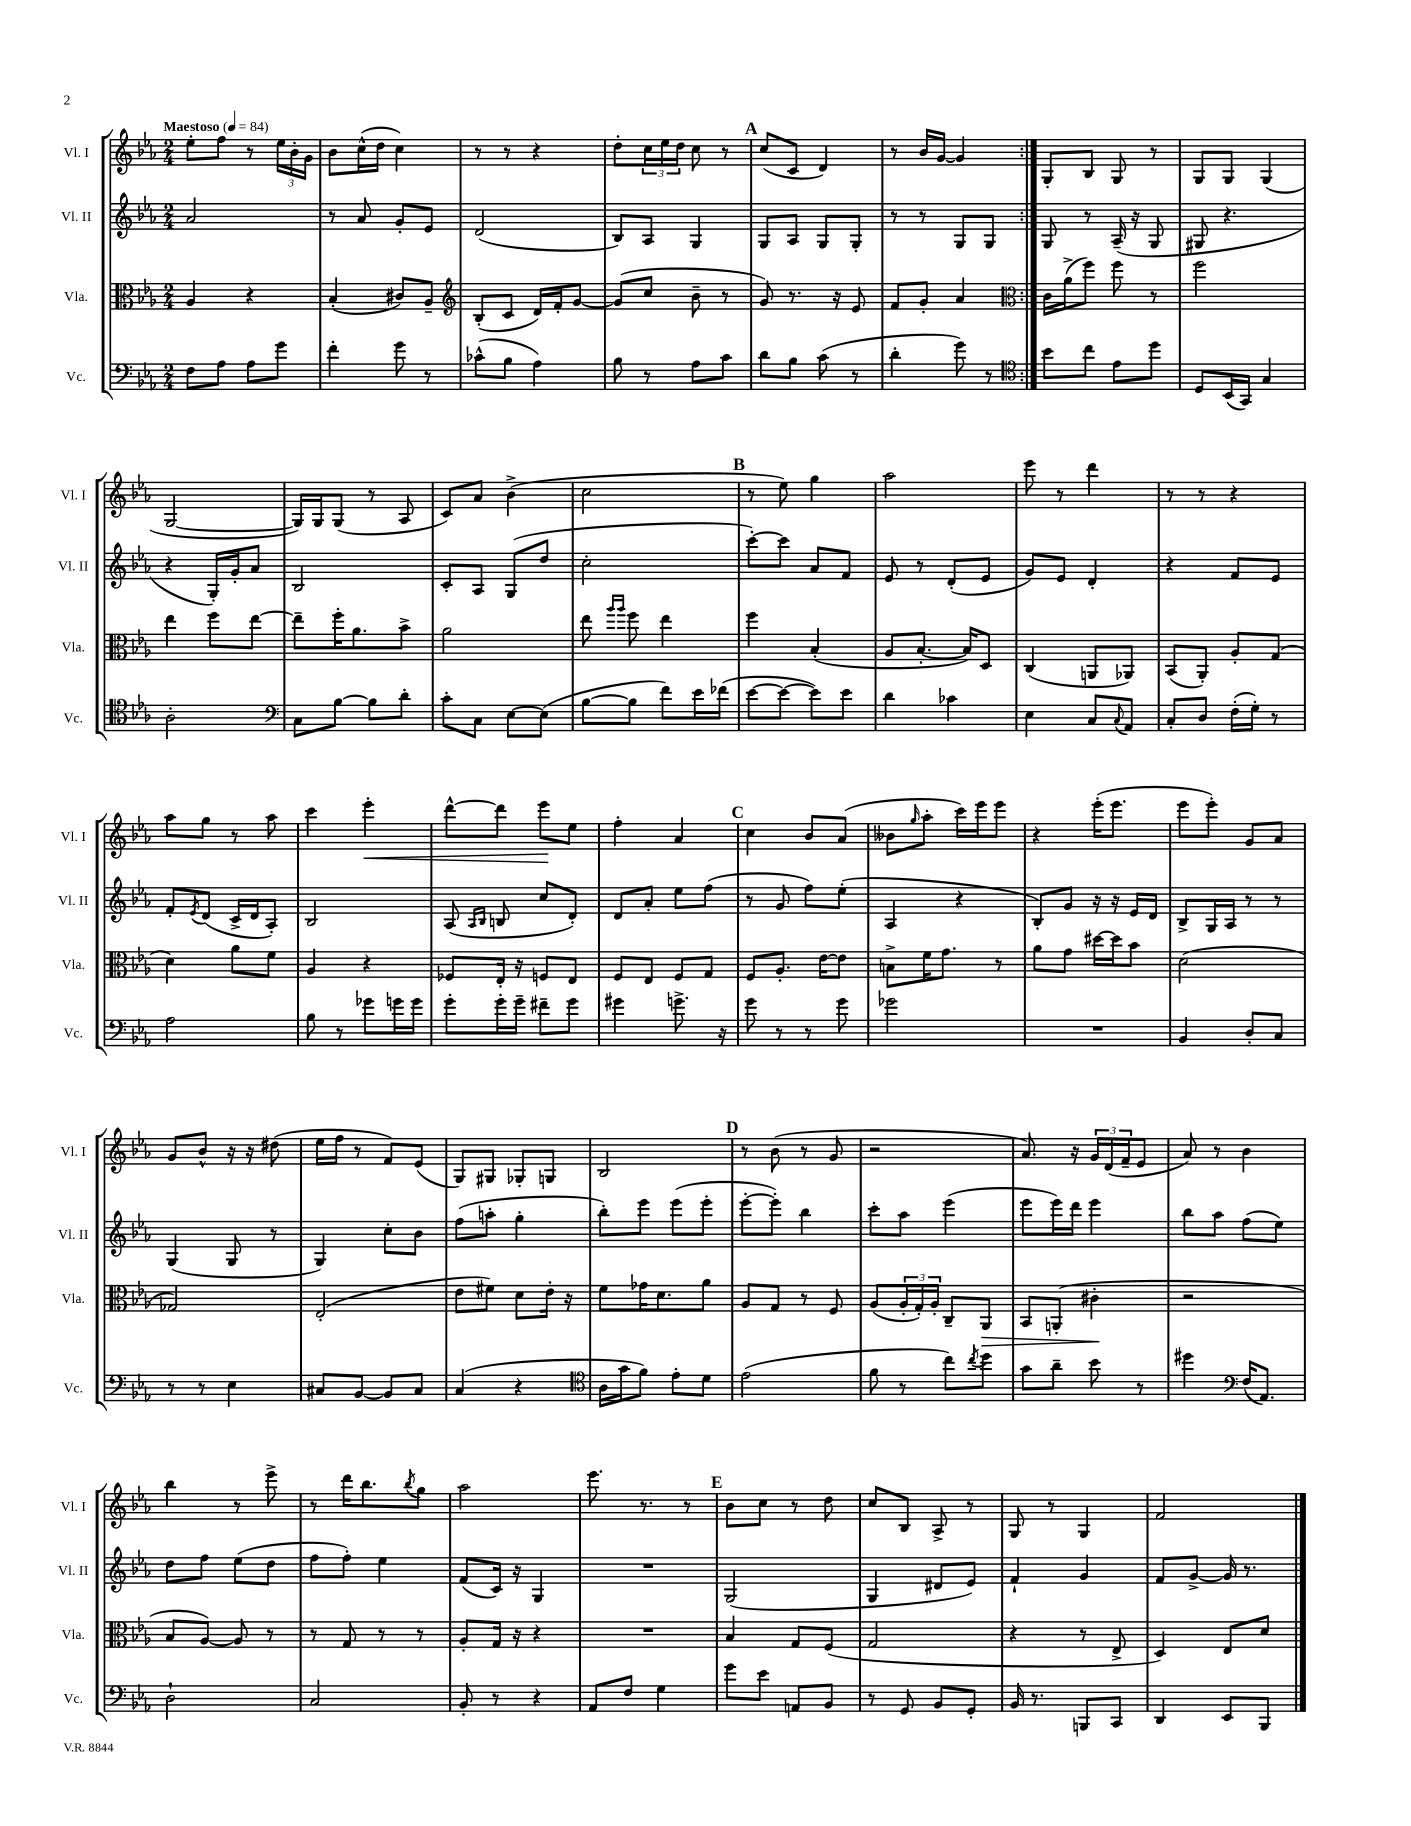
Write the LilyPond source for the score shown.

<<
\new StaffGroup <<
\new Staff = "s0" \with { instrumentName = "Vl. I" shortInstrumentName = "Vl. I" } {
    \clef treble \key ees \major \numericTimeSignature \time 2/4 \tempo "Maestoso" 4 = 84
    \repeat volta 2 { ees''8-. f''8 r8 \tuplet 3/2 { ees''16 bes'16-. g'16 } |
    bes'8 c''16-^( d''16 c''4) |
    r8 r8 r4 |
    d''8-. \tuplet 3/2 { c''16 ees''16 d''16 } c''8 r8 |
    \mark \markup { \bold "A" } c''8( c'8 d'4) |
    r8 bes'16 g'16~ g'4 | }
    g8-. bes8 g8 r8 |
    g8 g8 g4( |
    g2~ |
    g16) g16 g8( r8 aes8 |
    c'8) aes'8 bes'4->( |
    c''2 |
    \mark \markup { \bold "B" } r8 ees''8) g''4 |
    aes''2 |
    ees'''8 r8 d'''4 |
    r8 r8 r4 |
    aes''8 g''8 r8 aes''8 |
    c'''4 ees'''4-.\< |
    d'''8~-^ d'''8 ees'''8\! ees''8 |
    f''4-. aes'4 |
    \mark \markup { \bold "C" } c''4 bes'8 aes'8( |
    beses'8 \grace { g''16 } aes''8-. c'''16) ees'''16 ees'''8 |
    r4 ees'''16-.( ees'''8. |
    ees'''8 ees'''8-.) g'8 aes'8 |
    g'8 bes'8-^ r16 r16 dis''8( |
    ees''16 f''16 r8 f'8) ees'8( |
    g8) gis8 ges8-. g8 |
    bes2 |
    \mark \markup { \bold "D" } r8 bes'8( r8 g'8 |
    r2 |
    aes'8.) r16 \tuplet 3/2 { g'16 d'16( f'16-- } ees'8 |
    aes'8) r8 bes'4 |
    bes''4 r8 ees'''8-> |
    r8 d'''16 bes''8. \acciaccatura { bes''8 } g''8 |
    aes''2 |
    ees'''8. r8. r8 |
    \mark \markup { \bold "E" } bes'8 c''8 r8 d''8 |
    c''8 bes8 aes8-> r8 |
    g8 r8 g4 |
    f'2 \bar "|." |
}
\new Staff = "s1" \with { instrumentName = "Vl. II" shortInstrumentName = "Vl. II" } {
    \clef treble \key ees \major \numericTimeSignature \time 2/4
    \repeat volta 2 { aes'2 |
    r8 aes'8 g'8-. ees'8 |
    d'2( |
    bes8) aes8 g4 |
    \mark \markup { \bold "A" } g8 aes8 g8 g8-. |
    r8 r8 g8 g8 | }
    g8 r8 aes16--( r16 g8 |
    gis8 r4. |
    r4 g16-.) g'16-. aes'8 |
    bes2 |
    c'8-. aes8 g8( d''8 |
    c''2-. |
    \mark \markup { \bold "B" } c'''8~-.) c'''8 aes'8 f'8 |
    ees'8 r8 d'8-.( ees'8 |
    g'8) ees'8 d'4-. |
    r4 f'8 ees'8 |
    f'8-. \acciaccatura { ees'8 } d'8( c'16-> d'16 aes8-.) |
    bes2 |
    aes8( \grace { aes16 bes16 } b8 c''8 d'8-.) |
    d'8 aes'8-. ees''8 f''8( |
    \mark \markup { \bold "C" } r8 g'8 f''8) ees''8-.( |
    aes4 r4 |
    bes8-.) g'8 r16 r16 ees'16 d'16 |
    bes8-> g16 aes16 r8 r8 |
    g4( g8 r8 |
    g4) c''8-. bes'8 |
    f''8( a''8-. g''4-. |
    bes''8-.) ees'''8 ees'''8( ees'''8-. |
    \mark \markup { \bold "D" } ees'''8~-. ees'''8-.) bes''4 |
    c'''8-. aes''8 ees'''4( |
    ees'''8 ees'''16) d'''16 ees'''4 |
    bes''8 aes''8 f''8( ees''8) |
    d''8 f''8 ees''8( d''8 |
    f''8 f''8-.) ees''4 |
    f'8( c'16) r16 g4 |
    R2 |
    \mark \markup { \bold "E" } g2( |
    g4 dis'8 ees'8) |
    f'4-! g'4 |
    f'8 g'8~-> g'16 r8. \bar "|." |
}
\new Staff = "s2" \with { instrumentName = "Vla." shortInstrumentName = "Vla." } {
    \clef alto \key ees \major \numericTimeSignature \time 2/4
    \repeat volta 2 { aes4 r4 |
    bes4-.( cis'8) aes8-- |
    \clef treble bes8-.( c'8 d'16) f'16-. g'8~ |
    g'8( c''8 bes'8-- r8 |
    \mark \markup { \bold "A" } g'8) r8. r16 ees'8 |
    f'8 g'8-. aes'4 | }
    \clef alto c'16 aes'16->( f''8) f''8 r8 |
    f''2 |
    ees''4 f''8 ees''8~ |
    ees''8-- f''16-. aes'8. bes'8-> |
    aes'2 |
    ees''8 \grace { aes''16 aes''16 } f''8 ees''4 |
    \mark \markup { \bold "B" } f''4 bes4-.( |
    aes8 bes8.~-. bes16) d8 |
    c4( a,8 aes,8) |
    bes,8( aes,8-.) aes8-. g8( |
    d'4) aes'8 f'8 |
    aes4 r4 |
    fes8 ees16-. r16 f8 ees8 |
    f8 ees8 f8 g8 |
    \mark \markup { \bold "C" } f8 aes8.-. ees'16~ ees'8 |
    b8-> f'16 g'8. r8 |
    aes'8 g'8 dis''16~ dis''16 bes'8 |
    d'2( |
    ges2) |
    ees2-.( |
    ees'8 fis'8) d'8 ees'16-. r16 |
    f'8 ges'16 d'8. aes'8 |
    \mark \markup { \bold "D" } aes8 g8 r8 f8 |
    aes8( \tuplet 3/2 { aes16-. g16-.) aes16-. } c8-- aes,8\> |
    bes,8 a,8-.( cis'4-.\! |
    r2 |
    bes8 aes8~) aes8 r8 |
    r8 g8 r8 r8 |
    aes8-. g16 r16 r4 |
    R2 |
    \mark \markup { \bold "E" } bes4 g8 f8( |
    g2 |
    r4 r8 ees8-> |
    d4) ees8 d'8 \bar "|." |
}
\new Staff = "s3" \with { instrumentName = "Vc." shortInstrumentName = "Vc." } {
    \clef bass \key ees \major \numericTimeSignature \time 2/4
    \repeat volta 2 { f8 aes8 aes8 g'8 |
    f'4-. g'8 r8 |
    ces'8-^( bes8 aes4) |
    bes8 r8 aes8 c'8 |
    \mark \markup { \bold "A" } d'8 bes8 c'8( r8 |
    d'4-. g'8) r8 | }
    \clef tenor bes'8 c''8 ees'8 d''8 |
    d8 bes,16( g,16) g4 |
    aes2-. |
    \clef bass c8 bes8~ bes8 d'8-. |
    c'8-. c8 ees8~ ees8( |
    bes8~ bes8 f'8) ees'16 fes'16( |
    \mark \markup { \bold "B" } ees'8~ ees'8~ ees'8) ees'8 |
    d'4 ces'4 |
    ees4 c8 \appoggiatura { c8 } aes,8 |
    c8-. d8 f16-.( g16-.) r8 |
    aes2 |
    bes8 r8 ges'8 g'16 g'16 |
    g'8-. g'16-. g'16-- fis'8-- g'8 |
    gis'4 g'8.-> r16 |
    \mark \markup { \bold "C" } g'8 r8 r8 g'8 |
    ges'2 |
    R2 |
    bes,4 d8-. c8 |
    r8 r8 ees4 |
    cis8 bes,8~ bes,8 cis8 |
    c4( r4 |
    \clef tenor aes16 g'16 f'8) ees'8-. d'8 |
    \mark \markup { \bold "D" } ees'2( |
    f'8 r8 c''8) \acciaccatura { c''8 } d''8 |
    g'8 aes'8-- bes'8 r8 |
    dis''4 \clef bass f16( aes,8.) |
    d2-! |
    c2 |
    bes,8-. r8 r4 |
    aes,8 f8 g4 |
    \mark \markup { \bold "E" } g'8 ees'8 a,8 bes,8 |
    r8 g,8 bes,8 g,8-. |
    bes,16 r8. b,,8 c,8 |
    d,4 ees,8 bes,,8 \bar "|." |
}
>>
>>
\layout { \context { \Score \remove "Bar_number_engraver" } }
